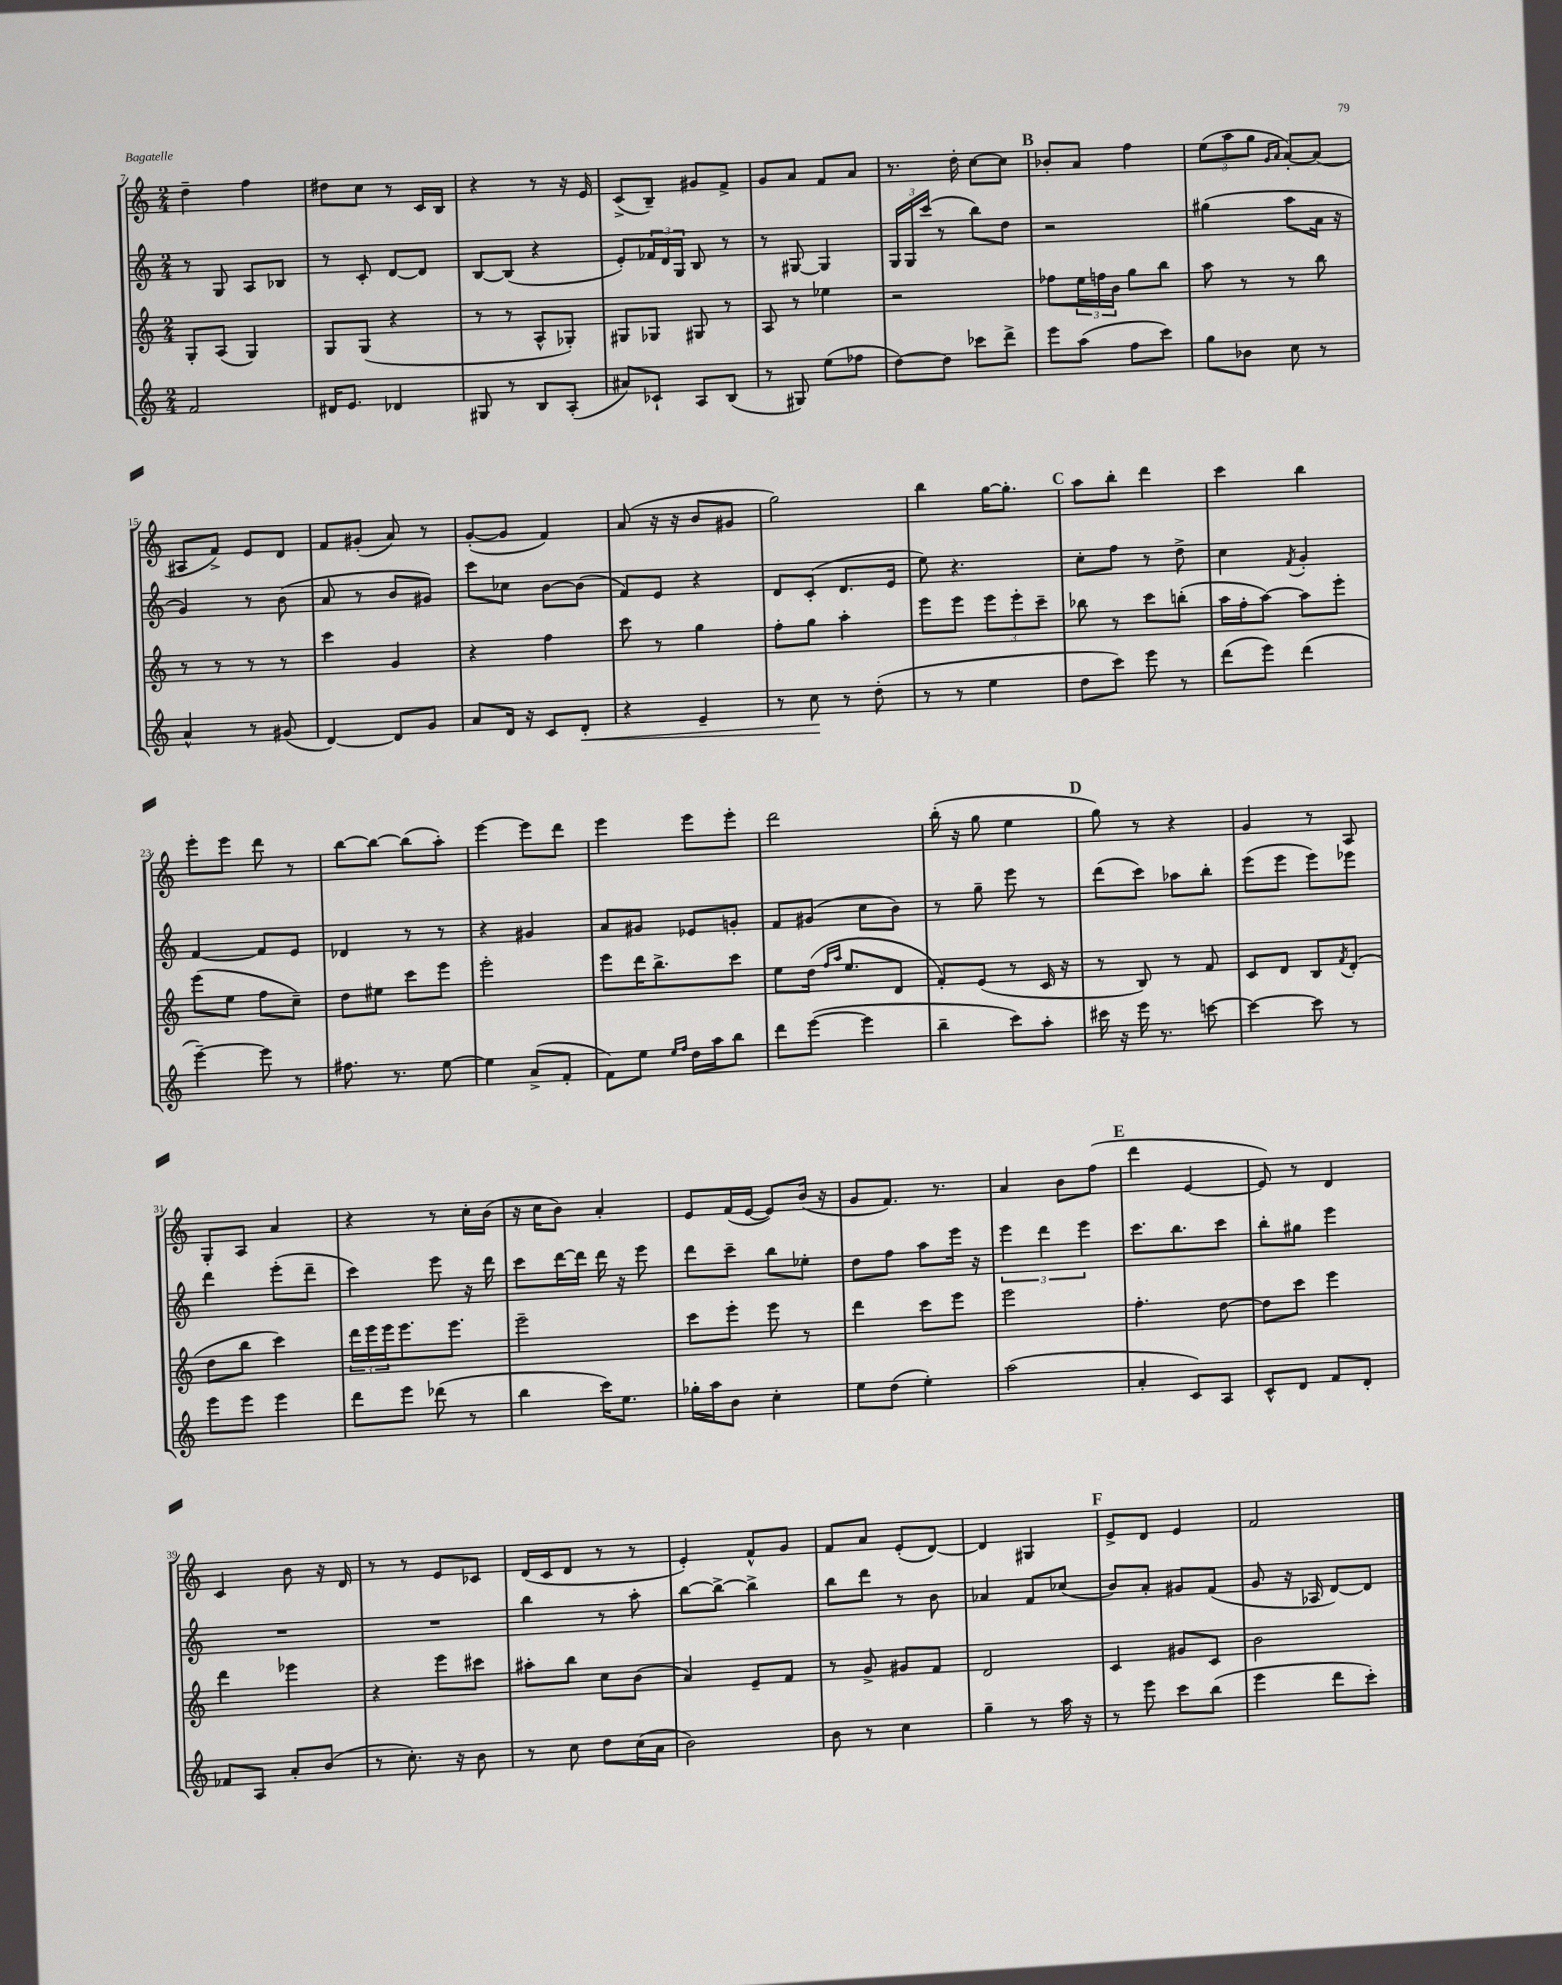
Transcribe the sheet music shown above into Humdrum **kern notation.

**kern	**kern	**kern	**kern
*staff4	*staff3	*staff2	*staff1
*clefG2	*clefG2	*clefG2	*clefG2
*k[]	*k[]	*k[]	*k[]
*M2/4	*M2/4	*M2/4	*M2/4
2f	8G'	8r	4dd~
.	(8A	8G	.
.	4G)	8A	4ff
.	.	8B-	.
=	=	=	=
16d#	8G	8r	8dd#
8.e	.	.	.
.	(8G	8c'	8cc
4d-	4r	[8d	8r
.	.	8d]	16c
.	.	.	16B
=	=	=	=
8G#	8r	[8B	4r
8r	8r	(8B]	.
8B	8A^^	4r	8r
(8A'	8G-')	.	16r
.	.	.	16e
=	=	=	=
8a#)	8G#	8e')	(8c^
8c-`	8G-	24f-	8B~)
.	.	24d	.
.	.	24G	.
8A	8G#	8B	8g#
(8B	8r	8r	8f^
=	=	=	=
8r	8A	8r	8g
8G#)	8r	[8G#	8a
(8ee	4ee-	4G#]	8f
8ff-	.	.	8a
=	=	=	=
[8dd)	2r	24G	8.r
.	.	24G	.
.	.	(24ccc	.
8dd]	.	8r	.
.	.	.	16dd'
8ccc-	.	8bb)	[8cc
8ddd^	.	8dd	8cc]
=	=	=	=
8eee	8ff-	2r	8b-'
(8aa	24ee	.	8a
.	24ff	.	.
.	24b	.	.
8ff	8gg	.	4ff
8ccc)	8bb	.	.
=	=	=	=
8gg	8aa	(4gg#	(12ee
.	.	.	12aa
8b-	8r	.	.
.	.	.	12gg
.	.	.	16qqg
.	.	.	16qqa
8cc	8r	8aa	[8a')
8r	8bb	16a	(8a]
.	.	16r	.
=	=	=	=
4a^^	8r	4g)	8A#
.	8r	.	8f^)
8r	8r	8r	8e
(8g#	8r	(8b	8d
=	=	=	=
[4d)	4ccc	8a	8f
.	.	8r	(8g#'
8d]	4g	8b	8a)
8g	.	8g#)	8r
=	=	=	=
8a	4r	8ccc	([8g'
16d	.	8cc-	8g]
16r	.	.	.
8c	4ff	[8b	4f)
8d'	.	(8b]	.
=	=	=	=
4r	8ccc	8f)	(8a
.	8r	8e	16r
.	.	.	16r
4e~	4gg	4r	8b
.	.	.	8g#
=	=	=	=
8r	8ff'	8d	2gg)
8cc	8gg	(8c'	.
8r	4aa'	8.d	.
(8dd'	.	.	.
.	.	16e	.
=	=	=	=
8r	8eee	8ee)	4bb
8r	8eee	4.r	.
4ee	12eee	.	[16gg
.	.	.	8.gg']
.	12eee'	.	.
.	12ccc~	.	.
=	=	=	=
8dd	8bb-	8cc'	8aa
8ccc)	8r	8ff	8bb'
8eee	8ccc	8r	4ddd
8r	(8bb'	8dd^	.
=	=	=	=
(8ddd	16aa	4cc	4ccc
.	16ff'	.	.
8eee)	[8aa)	.	.
.	.	8qf	.
(4ddd	8aa]	4g'	4bb
.	8eee'	.	.
=	=	=	=
[4eee~)	(8eee	[4f	8eee'
.	8ee	.	8eee
8eee]	8ff	8f]	8ddd
8r	8cc~)	8e	8r
=	=	=	=
8.ff#	8dd	4d-	[8bb
.	8ee#	.	8bb_
8.r	.	.	.
.	8ccc	8r	(8bb]
[8ee	8eee	8r	8aa')
=	=	=	=
4ee]	2eee'	4r	[4eee
(8a^	.	4g#	8eee]
8f'	.	.	8ddd
=	=	=	=
8f)	8eee	8a	4eee
8ee	16ddd	8g#	.
.	8.bb^	.	.
16qqee	.	.	.
16qqff	.	.	.
16dd	.	8e-	8eee
16aa	.	.	.
8bb	8ccc	8g'	8eee'
=	=	=	=
8ddd	8ee	8f	2ddd
([8eee	(16dd	(8g#	.
.	16qqff	.	.
.	16qqaa	.	.
.	8.ee	.	.
4eee]	.	8cc	.
.	8d	8b)	.
=	=	=	=
4bb~	8f')	8r	(16bb'
.	.	.	16r
.	(8e	8gg~	8gg
8ccc)	8r	8eee	4ee
8aa'	16c	8r	.
.	16r	.	.
=	=	=	=
16ccc#	8r	(8ddd	8gg)
16r	.	.	.
16eee	8B)	8ccc)	8r
8.r	.	.	.
.	8r	8aa-	4r
[8ccc	8f	8bb'	.
=	=	=	=
4ccc_	8c	(8eee	4g
.	8d	8eee	.
8ccc]	8B	8eee)	8r
.	8qf	.	.
8r	(8d'	8eee-	8A
=	=	=	=
8eee	8dd	4ddd	8G'
8eee	8bb	.	8A
4eee	4ccc)	(8eee'	4a
.	.	8ddd~	.
=	=	=	=
8ddd	24ddd	4ccc)	4r
.	24eee	.	.
.	24eee	.	.
8eee	8.eee	.	.
(8ddd-	.	8eee	8r
.	8.eee	.	.
8r	.	16r	16cc'
.	.	16ddd	(16b
=	=	=	=
4bb	2eee~	8ccc	16r
.	.	.	16cc
.	.	[16ddd	8b)
.	.	16ddd]	.
16ccc)	.	16ddd	4a'
8.ee	.	16r	.
.	.	8eee	.
=	=	=	=
16gg-'	8ccc	8ddd	8e
16aa	.	.	.
8b	8eee'	8ccc~	(16f
.	.	.	[16e
4cc'	8eee	8bb	8e])
.	8r	8ee-'	(16b
.	.	.	16r
=	=	=	=
8ee	4ddd	8dd	8g
(8dd	.	8ff	8.f)
4ee')	8ccc	8aa	.
.	.	.	8.r
.	8eee	16eee	.
.	.	16r	.
=	=	=	=
(2aa	2eee	6eee	4a
.	.	6ddd	.
.	.	.	8b
.	.	6eee	.
.	.	.	(8ff
=	=	=	=
4a'	4.ff'	8.ccc	4ddd
.	.	8.bb	.
8c)	.	.	[4e
8A	[8dd	8ccc	.
=	=	=	=
8c^^	8dd]	8bb'	8e])
8d	8ccc	8gg#	8r
8f	4eee	4eee	4d
8d'	.	.	.
=	=	=	=
8f-	4ddd	2r	4c
8A	.	.	.
8a'	4eee-	.	8b
(8b	.	.	16r
.	.	.	16d
=	=	=	=
8r	4r	2r	8r
8.cc')	.	.	8r
.	8eee	.	8e
16r	.	.	.
8b	8ccc#	.	8c-
=	=	=	=
8r	8aa#'	4bb	(16d
.	.	.	16c
8cc	8bb	.	8d
8dd	8cc	8r	8r
(16cc	(8b	8aa'	8r
16a	.	.	.
=	=	=	=
2b)	4a)	[8bb	4e')
.	.	8bb^_	.
.	8e~	4bb^]	8f^^
.	8f	.	8g
=	=	=	=
8b	8r	8bb	8f
8r	8g^	8ddd	8a
4cc	8g#	8r	(8e'
.	8f	8b	[8d)
=	=	=	=
4gg~	2d	4a-	4d]
8r	.	8f	4G#
16aa	.	(8cc-	.
16r	.	.	.
=	=	=	=
8r	4c	8b)	8e^
8eee	.	8a'	8d
8ccc	8g#	8g#	4e
(8bb	8c	(8f	.
=	=	=	=
4eee	2b	8g	2f
.	.	16r	.
.	.	16A-	.
8ddd	.	[8d)	.
8ccc')	.	8d]	.
==	==	==	==
*-	*-	*-	*-
